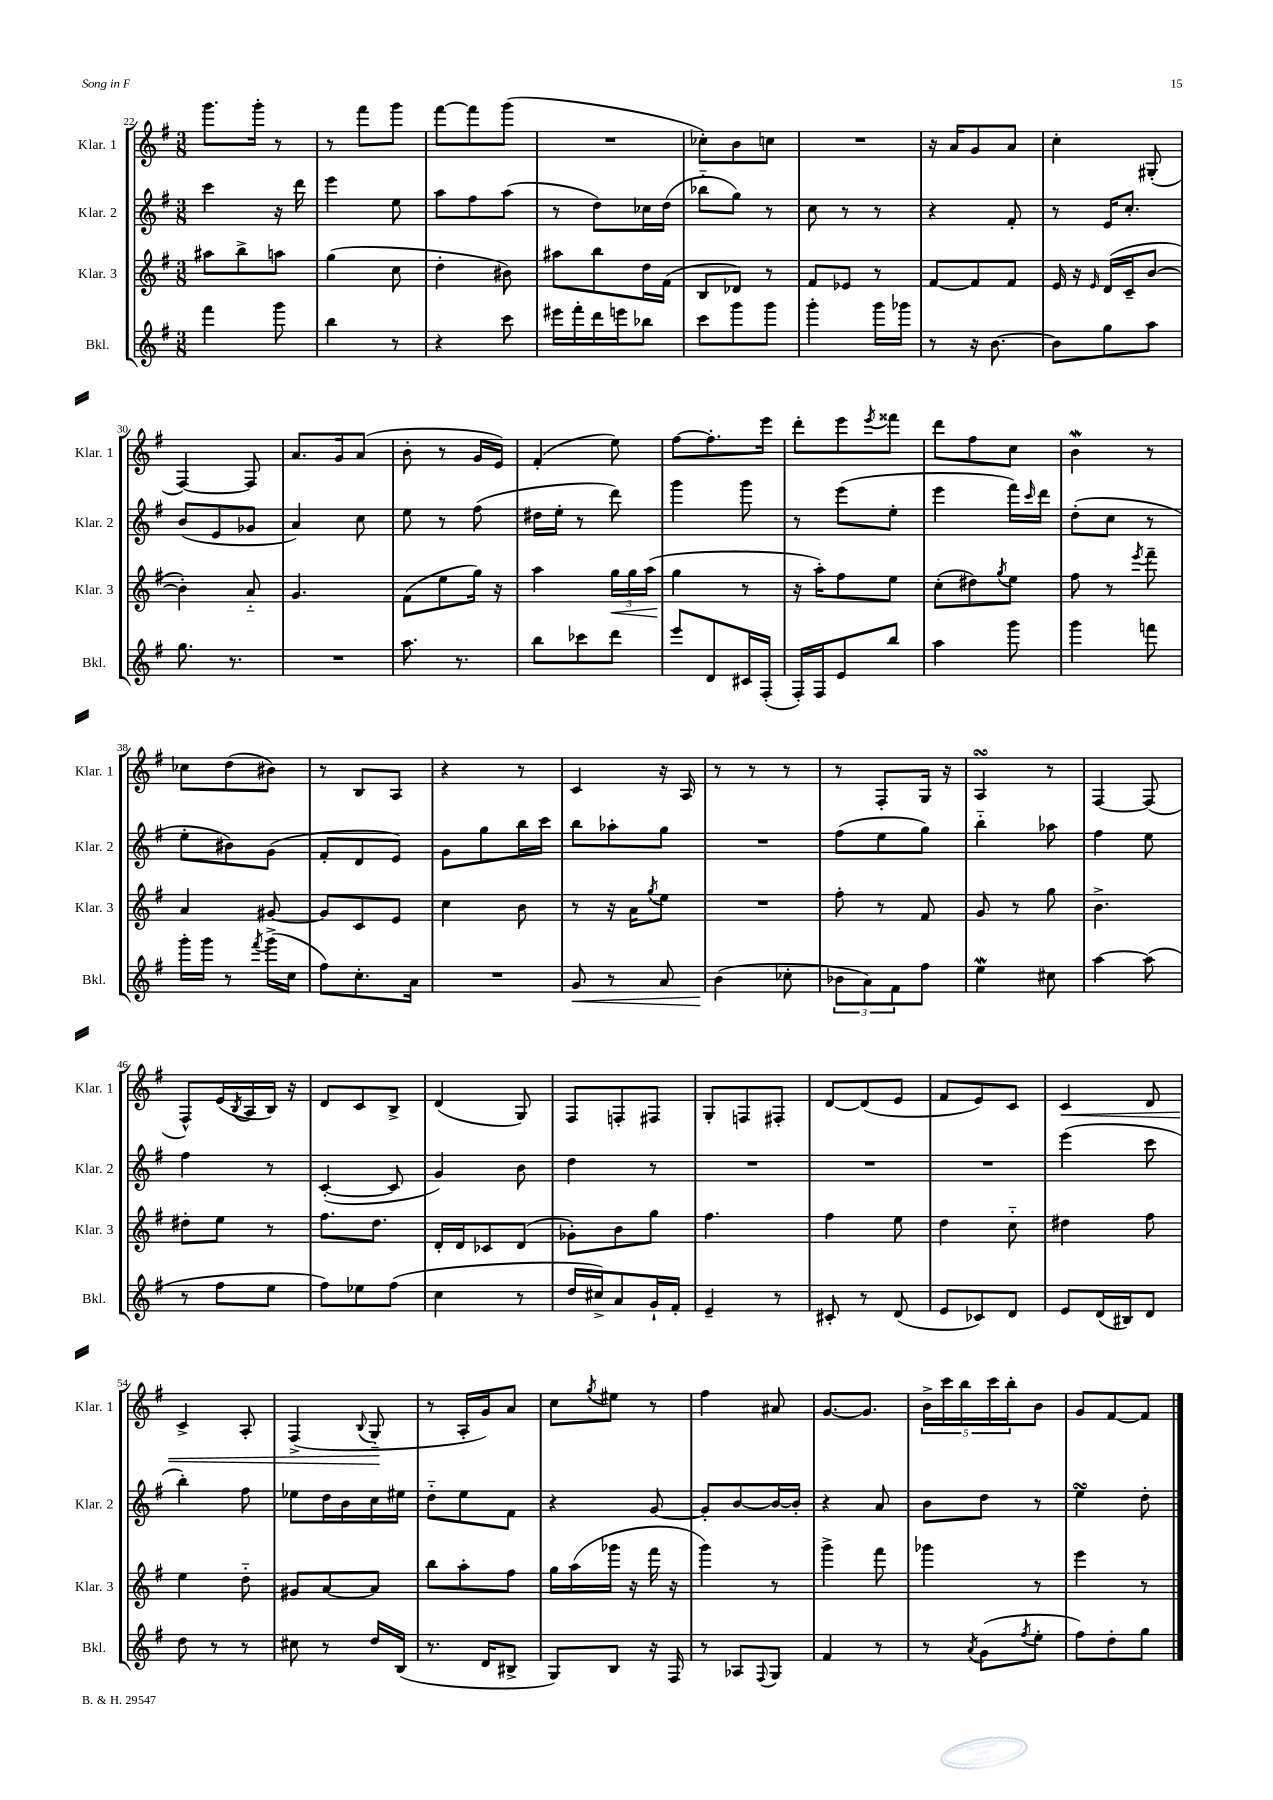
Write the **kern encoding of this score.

**kern	**dynam	**kern	**dynam	**kern	**kern	**dynam
*part4	*part4	*part3	*part3	*part2	*part1	*part1
*staff4	*staff4	*staff3	*staff3	*staff2	*staff1	*staff1
*I"Bkl.	*	*I"Klar. 3	*	*I"Klar. 2	*I"Klar. 1	*
*I'Bkl.	*	*I'Klar. 3	*	*I'Klar. 2	*I'Klar. 1	*
*clefG2	*	*clefG2	*	*clefG2	*clefG2	*
*k[f#]	*	*k[f#]	*	*k[f#]	*k[f#]	*
*M3/8	*	*M3/8	*	*M3/8	*M3/8	*
=22	=22	=22	=22	=22	=22	=22
4fff#\	.	8aa#X\L	.	4ccc\	8.ggg\L	.
.	.	8bb^\	.	.	.	.
.	.	.	.	.	16ggg'\Jk	.
8ggg\	.	8aan\J	.	16r	8r	.
.	.	.	.	16ddd\	.	.
=23	=23	=23	=23	=23	=23	=23
4bb\	.	(4gg\	.	4eee\	8r	.
.	.	.	.	.	8fff#\L	.
8r	.	8cc\	.	8ee\	8ggg\J	.
=24	=24	=24	=24	=24	=24	=24
4r	.	4dd'\	.	8aa\L	[8fff#\L	.
.	.	.	.	8ff#\	8fff#\]	.
8ccc\	.	8b#X\)	.	(8aa\J	(8ggg\J	.
=25	=25	=25	=25	=25	=25	=25
16eee#X\LL	.	8aa#X\L	.	8r	4.r	.
16fff#'\	.	.	.	.	.	.
16ddd\	.	8bb\	.	8dd\L)	.	.
16eeen\J	.	.	.	.	.	.
8bb-X\J	.	16dd\L	.	16cc-X\L	.	.
.	.	(16f#\JJ	.	(16dd\JJ	.	.
=26	=26	=26	=26	=26	=26	=26
8ccc\L	.	8B/L	.	8bb-X\L	8cc-X'\L)	.
8ggg\	.	8d-X/J)	.	8gg\J)	8b\	.
8ggg\J	.	8r	.	8r	8ccn\J	.
=27	=27	=27	=27	=27	=27	=27
4ggg'\	.	8f#/L	.	8cc\	4.r	.
.	.	8e-X/J	.	8r	.	.
16ggg\LL	.	8r	.	8r	.	.
16ggg-X\JJ	.	.	.	.	.	.
=28	=28	=28	=28	=28	=28	=28
8r	.	[8f#/L	.	4r	16r	.
.	.	.	.	.	16a/KL	.
16r	.	8f#/]	.	.	8g/	.
[8.b\	.	.	.	.	.	.
.	.	8f#/J	.	8f#'/	8a/J	.
=29	=29	=29	=29	=29	=29	=29
8b\L]	.	16e/	.	8r	4cc'\	.
.	.	16r	.	.	.	.
.	.	16qqe/	.	.	.	.
8gg\	.	(16d/LL	.	16e/KL	.	.
.	.	16c~/J	.	8.cc'/J	.	.
8aa\J	.	[8b/J	.	.	(8G#X'/	.
!!LO:LB:g=z
=30	=30	=30	=30	=30	=30	=30
8.gg\	.	4b'\])	.	(8b/L	[4F#/)	.
.	.	.	.	8e/	.	.
8.r	.	.	.	.	.	.
.	.	8a/	.	8g-X/J	8F#/]	.
=31	=31	=31	=31	=31	=31	=31
4.r	.	4.g/	.	4a/)	8.a/L	.
.	.	.	.	.	16g/k	.
.	.	.	.	8cc\	(8a/J	.
=32	=32	=32	=32	=32	=32	=32
8.aa\	.	(8f#\L	.	8ee\	8b'\	.
.	.	8ee\	.	8r	8r	.
8.r	.	.	.	.	.	.
.	.	16gg\Jk)	.	(8ff#\	16g/LL	.
.	.	16r	.	.	16e/JJ)	.
=33	=33	=33	=33	=33	=33	=33
8bb\L	.	4aa\	.	16dd#X\LL	(4f#'/	.
.	.	.	.	16ee'\JJ	.	.
8ccc-X\	.	.	.	8r	.	.
!	!	!	!LO:HP:b	!	!	!
8ddd\J	.	24gg\LL	<	8ddd\)	8ee\)	.
.	.	24gg\	.	.	.	.
.	.	(24aa\JJ	.	.	.	.
=34	=34	=34	=34	=34	=34	=34
8eee/L	.	4gg\	.	4ggg\	[8ff#\L	.
8d/	.	.	.	.	8.ff#'\]	.
16c#X/L	.	8r	[	8ggg\	.	.
(16F#'/JJ	.	.	.	.	16eee\Jk	.
=35	=35	=35	=35	=35	=35	=35
16F#'/LL)	.	16r	.	8r	8ddd'\L	.
16F#/J	.	16aa'\KL)	.	.	.	.
8e/	.	8ff#\	.	(8eee\L	8eee\	.
.	.	.	.	.	8qeee/	.
8bb/J	.	8ee\J	.	8ee'\J	8fff##X\J	.
=36	=36	=36	=36	=36	=36	=36
4aa\	.	(8cc'\L	.	4eee\	8ddd\L	.
.	.	8dd#X\)	.	.	8ff#\	.
.	.	8qgg/	.	.	.	.
8ggg\	.	8ee\J	.	16fff#\LL)	8cc\J	.
.	.	.	.	16qqccc/	.	.
.	.	.	.	16ddd\JJ	.	.
=37	=37	=37	=37	=37	=37	=37
4ggg\	.	8ff#\	.	(8dd'\L	4bW\	.
.	.	8r	.	8cc\J	.	.
.	.	8qeee/	.	.	.	.
8fffn\	.	8fff#~\	.	8r	8r	.
!!LO:LB:g=z
=38	=38	=38	=38	=38	=38	=38
16ggg'\LL	.	4a/	.	8ee'\L	8cc-X\L	.
16ggg\JJ	.	.	.	.	.	.
8r	.	.	.	8b#X\)	(8dd\	.
8qfff#/	.	.	.	.	.	.
(16ggg^\LL	.	[8g#X/	.	(8g\J	8b#X\J)	.
16cc\JJ	.	.	.	.	.	.
=39	=39	=39	=39	=39	=39	=39
8ff#\L)	.	8g#/L]	.	8f#'/L	8r	.
8.cc'\	.	8c/	.	8d/	8B/L	.
.	.	8e/J	.	8e/J)	8A/J	.
16a\Jk	.	.	.	.	.	.
=40	=40	=40	=40	=40	=40	=40
4.r	.	4cc\	.	8g\L	4r	.
.	.	.	.	8gg\	.	.
.	.	8b\	.	16bb\L	8r	.
.	.	.	.	16ccc\JJ	.	.
=41	=41	=41	=41	=41	=41	=41
!	!LO:HP:b	!	!	!	!	!
8g/	<	8r	.	8bb\L	4c/	.
8r	.	16r	.	8aa-X'\	.	.
.	.	16a\KL	.	.	.	.
.	.	8qgg/	.	.	.	.
8a/	.	8ee\J	.	8gg\J	16r	.
.	.	.	.	.	16A/	.
=42	=42	=42	=42	=42	=42	=42
(4b\	.	4.r	.	4.r	8r	.
.	.	.	.	.	8r	.
8cc-X'\	[	.	.	.	8r	.
=43	=43	=43	=43	=43	=43	=43
12b-X\L	.	8ff#'\	.	(8ff#\L	8r	.
12a\)	.	.	.	.	.	.
.	.	8r	.	8ee\	8F#'/L	.
12f#\	.	.	.	.	.	.
8ff#\J	.	8f#/	.	8gg\J)	16G/Jk	.
.	.	.	.	.	16r	.
=44	=44	=44	=44	=44	=44	=44
4eeW\	.	8g/	.	4bb\	4AsSSS/	.
.	.	8r	.	.	.	.
8cc#X\	.	8gg\	.	8aa-X\	8r	.
=45	=45	=45	=45	=45	=45	=45
[4aa\	.	4.b^\	.	4ff#\	[4F#/	.
(8aa\]	.	.	.	8ee\	(8F#/]	.
!!LO:LB:g=z
=46	=46	=46	=46	=46	=46	=46
8r	.	8dd#X'\L	.	4ff#\	8F#^^/L)	.
8ff#\L	.	8ee\J	.	.	(16e/L	.
.	.	.	.	.	8qB/	.
.	.	.	.	.	16A/	.
8ee\J	.	8r	.	8r	16B/JJ)	.
.	.	.	.	.	16r	.
=47	=47	=47	=47	=47	=47	=47
8ff#\L)	.	8.ff#\L	.	([4c'/	8d/L	.
8ee-X\	.	.	.	.	8c/	.
.	.	8.dd\J	.	.	.	.
(8ff#\J	.	.	.	8c/]	8B^/J	.
=48	=48	=48	=48	=48	=48	=48
4cc\	.	16d'/LL	.	4g/)	(4d/	.
.	.	16d/J	.	.	.	.
.	.	8c-X/	.	.	.	.
8r	.	(8d/J	.	8b\	8G/)	.
=49	=49	=49	=49	=49	=49	=49
16dd/LL	.	8g-X'\L)	.	4dd\	8F#/L	.
16cc#X^/J)	.	.	.	.	.	.
8a/	.	8b\	.	.	8Fn'/	.
16g`/L	.	8gg\J	.	8r	8F#X/J	.
16f#'/JJ	.	.	.	.	.	.
=50	=50	=50	=50	=50	=50	=50
4e~/	.	4.ff#\	.	4.r	8G'/L	.
.	.	.	.	.	8Fn/	.
8r	.	.	.	.	8F#X'/J	.
=51	=51	=51	=51	=51	=51	=51
8c#X'/	.	4ff#\	.	4.r	[8d/L	.
8r	.	.	.	.	(8d/]	.
(8d/	.	8ee\	.	.	8e/J	.
=52	=52	=52	=52	=52	=52	=52
8e/L	.	4dd\	.	4.r	8f#/L	.
8c-X/)	.	.	.	.	8e/)	.
8d/J	.	8cc\	.	.	8c/J	.
=53	=53	=53	=53	=53	=53	=53
!	!	!	!	!	!	!LO:HP:b
8e/L	.	4dd#X\	.	(4eee\	4c/	<
(16d/L	.	.	.	.	.	.
16B#X/J)	.	.	.	.	.	.
8d/J	.	8ff#\	.	8ccc\	8d/	.
!!LO:LB:g=z
=54	=54	=54	=54	=54	=54	=54
8dd\	.	4ee\	.	4bb'\)	4c^/	.
8r	.	.	.	.	.	.
8r	.	8dd\	.	8ff#\	8A'/	.
=55	=55	=55	=55	=55	=55	=55
8cc#X\	.	8g#X/L	.	8ee-X\L	(4F#^/	.
8r	.	[8a/	.	16dd\L	.	.
.	.	.	.	16b\	.	.
.	.	.	.	.	8qqB/	.
16dd/LL	.	8a/J]	.	16cc\	8G/	.
(16B/JJ	.	.	.	16ee#X\JJ	.	.
.	.	.	.	.	.	[
=56	=56	=56	=56	=56	=56	=56
8.r	.	8bb\L	.	8dd\L	8r	.
.	.	8aa'\	.	8ee\	16A'/LL	.
16d/KL	.	.	.	.	16g/J)	.
8B#X^/J	.	8ff#\J	.	8f#\J	8a/J	.
=57	=57	=57	=57	=57	=57	=57
8G/L)	.	16gg\LL	.	4r	8cc\L	.
.	.	(16aa\	.	.	.	.
.	.	.	.	.	8qgg/	.
8B/J	.	16ggg-X\JJ	.	.	8ee#X\J	.
.	.	16r	.	.	.	.
16r	.	16fff#\	.	[8g/	8r	.
16F#/	.	16r	.	.	.	.
=58	=58	=58	=58	=58	=58	=58
8r	.	4ggg\)	.	8g'/L]	4ff#\	.
8A-X/L	.	.	.	[8b/	.	.
8qqF#/	.	.	.	.	.	.
8G/J	.	8r	.	16b/L_	8a#X/	.
.	.	.	.	16b'/JJ]	.	.
=59	=59	=59	=59	=59	=59	=59
4f#/	.	4ggg^\	.	4r	[8.g/L	.
.	.	.	.	.	8.g/J]	.
8r	.	8fff#\	.	8a/	.	.
=60	=60	=60	=60	=60	=60	=60
8r	.	4ggg-X\	.	8b\L	20b^\LL	.
.	.	.	.	.	20ccc\	.
.	.	.	.	.	20bb\	.
8qa/	.	.	.	.	.	.
(8g\L	.	.	.	8dd\J	.	.
.	.	.	.	.	20ccc\	.
.	.	.	.	.	20bb'\J	.
8qff#/	.	.	.	.	.	.
8ee'\J	.	8r	.	8r	8b\J	.
=61	=61	=61	=61	=61	=61	=61
8ff#\L)	.	4eee\	.	4eesSSS\	8g/L	.
8dd'\	.	.	.	.	[8f#/	.
8gg\J	.	8r	.	8dd'\	8f#/J]	.
==	==	==	==	==	==	==
*-	*-	*-	*-	*-	*-	*-
